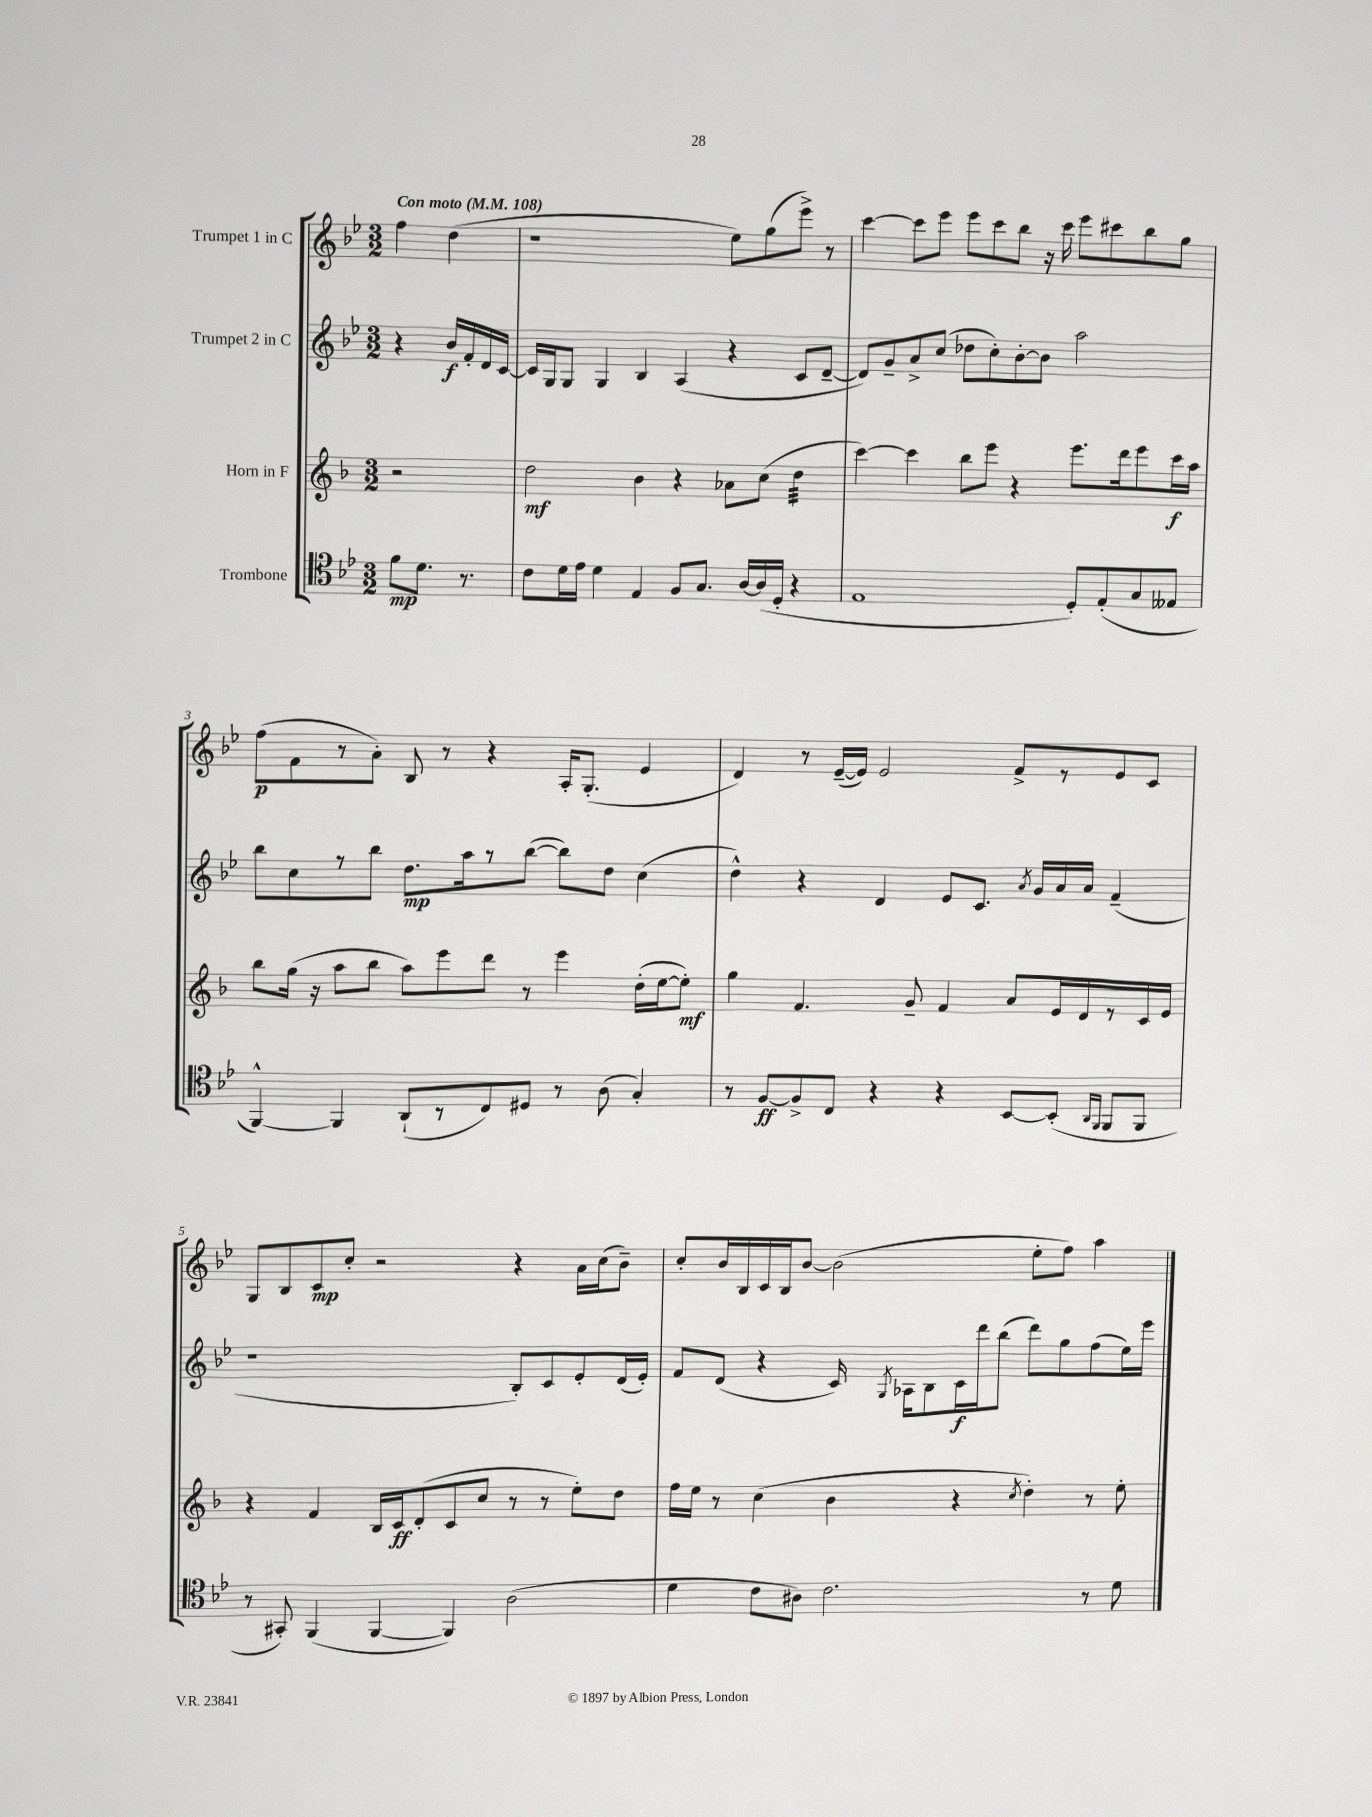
<<
\new StaffGroup <<
\new Staff = "s0" \with { instrumentName = "Trumpet 1 in C" } {
    \clef treble \key bes \major \numericTimeSignature \time 3/2 \partial 2 \tempo "Con moto" 4 = 108
    \autoBeamOff f''4 d''4( |
    r1 ees''8[) g''8( ees'''8]->) r8 |
    c'''4~ c'''8[ ees'''8] ees'''8[ c'''8 bes''8] r16 c'''16 ees'''8[ cis'''8 bes''8 g''8] |
    f''8[\p( f'8 r8 a'8]-.) bes8 r8 r4 a16[-. g8.]-.( ees'4 |
    d'4) r8 ees'16[~--( ees'16]) ees'2 f'8[-> r8 ees'8 c'8] |
    g8[ bes8 c'8\mp c''8]-. r2 r4 a'16[ c''16( bes'8]--) |
    c''8[-. bes'16 bes16 c'16 bes16 bes'8]~ bes'2( ees''8[-. f''8]) a''4 \bar "|." |
}
\new Staff = "s1" \with { instrumentName = "Trumpet 2 in C" } {
    \clef treble \key bes \major \numericTimeSignature \time 3/2 \partial 2
    \autoBeamOff r4 bes'16[\f f'16-. d'16 c'16]~ |
    c'16[ g16 g8] g4 bes4 a4( r4 c'8[ d'8]~-- |
    d'8[) g'8-- a'8-> c''8]( des''8[ c''8-.) bes'8~-. bes'8] a''2 |
    bes''8[ c''8 r8 bes''8] d''8.[\mp a''16 r8 bes''8]~( bes''8[) d''8] c''4( |
    d''4-^) r4 d'4 ees'8[ c'8.] \acciaccatura { a'8 } g'16[ a'16 a'16] f'4--( |
    r1 bes8[-.) c'8 ees'8-. d'16( ees'16]-.) |
    f'8[ d'8]( r4 c'16) \acciaccatura { g8 } aes16[ bes8 c'16\f d'''16 bes''8]( d'''8[) g''8 f''8( ees''16) ees'''16] \bar "|." |
}
\new Staff = "s2" \with { instrumentName = "Horn in F" } {
    \clef treble \key f \major \numericTimeSignature \time 3/2 \partial 2
    \autoBeamOff r2 |
    d''2\mf bes'4 r4 aes'8[ c''8]( d''4:32 |
    c'''4~) c'''4 bes''8[ e'''8] r4 e'''8.[ d'''16 e'''8 c'''16\f a''16] |
    bes''8[ g''16]( r16 a''8[ bes''8] a''8[) e'''8 d'''8] r8 e'''4 d''16[-.( e''16~ e''8]-.\mf) |
    g''4 f'4. g'8-- f'4 a'8[ e'16 d'16 r8 c'16 e'16] |
    r4 f'4 bes16[ c'16\ff d'8-.( c'8 c''8] r8 r8 e''8[-.) d''8] |
    f''16[ e''16] r8 c''4( bes'4 r4 \acciaccatura { c''8 } d''4-.) r8 e''8-. \bar "|." |
}
\new Staff = "s3" \with { instrumentName = "Trombone" } {
    \clef tenor \key bes \major \numericTimeSignature \time 3/2 \partial 2
    \autoBeamOff f'8[\mp d'8.] r8. |
    c'8[ d'16 ees'16] d'4 ees4 f8[ g8.] a16[~ a16( d16]-. r4 |
    ees1 d8[-.) ees8-.( g8 eeses8] |
    f,4~-^) f,4 a,8[-!( r8 c8) dis8] r8 a8( g4-.) |
    r8 f8[~\ff f8-> c8] r4 r4 bes,8[~ bes,8]-.( \grace { a,16[ f,16] } f,8[ f,8] |
    r8 gis,8-.) f,4( f,4~ f,4) a2( |
    d'4 c'8[ ais8]) c'2. r8 d'8 \bar "|." |
}
>>
>>
